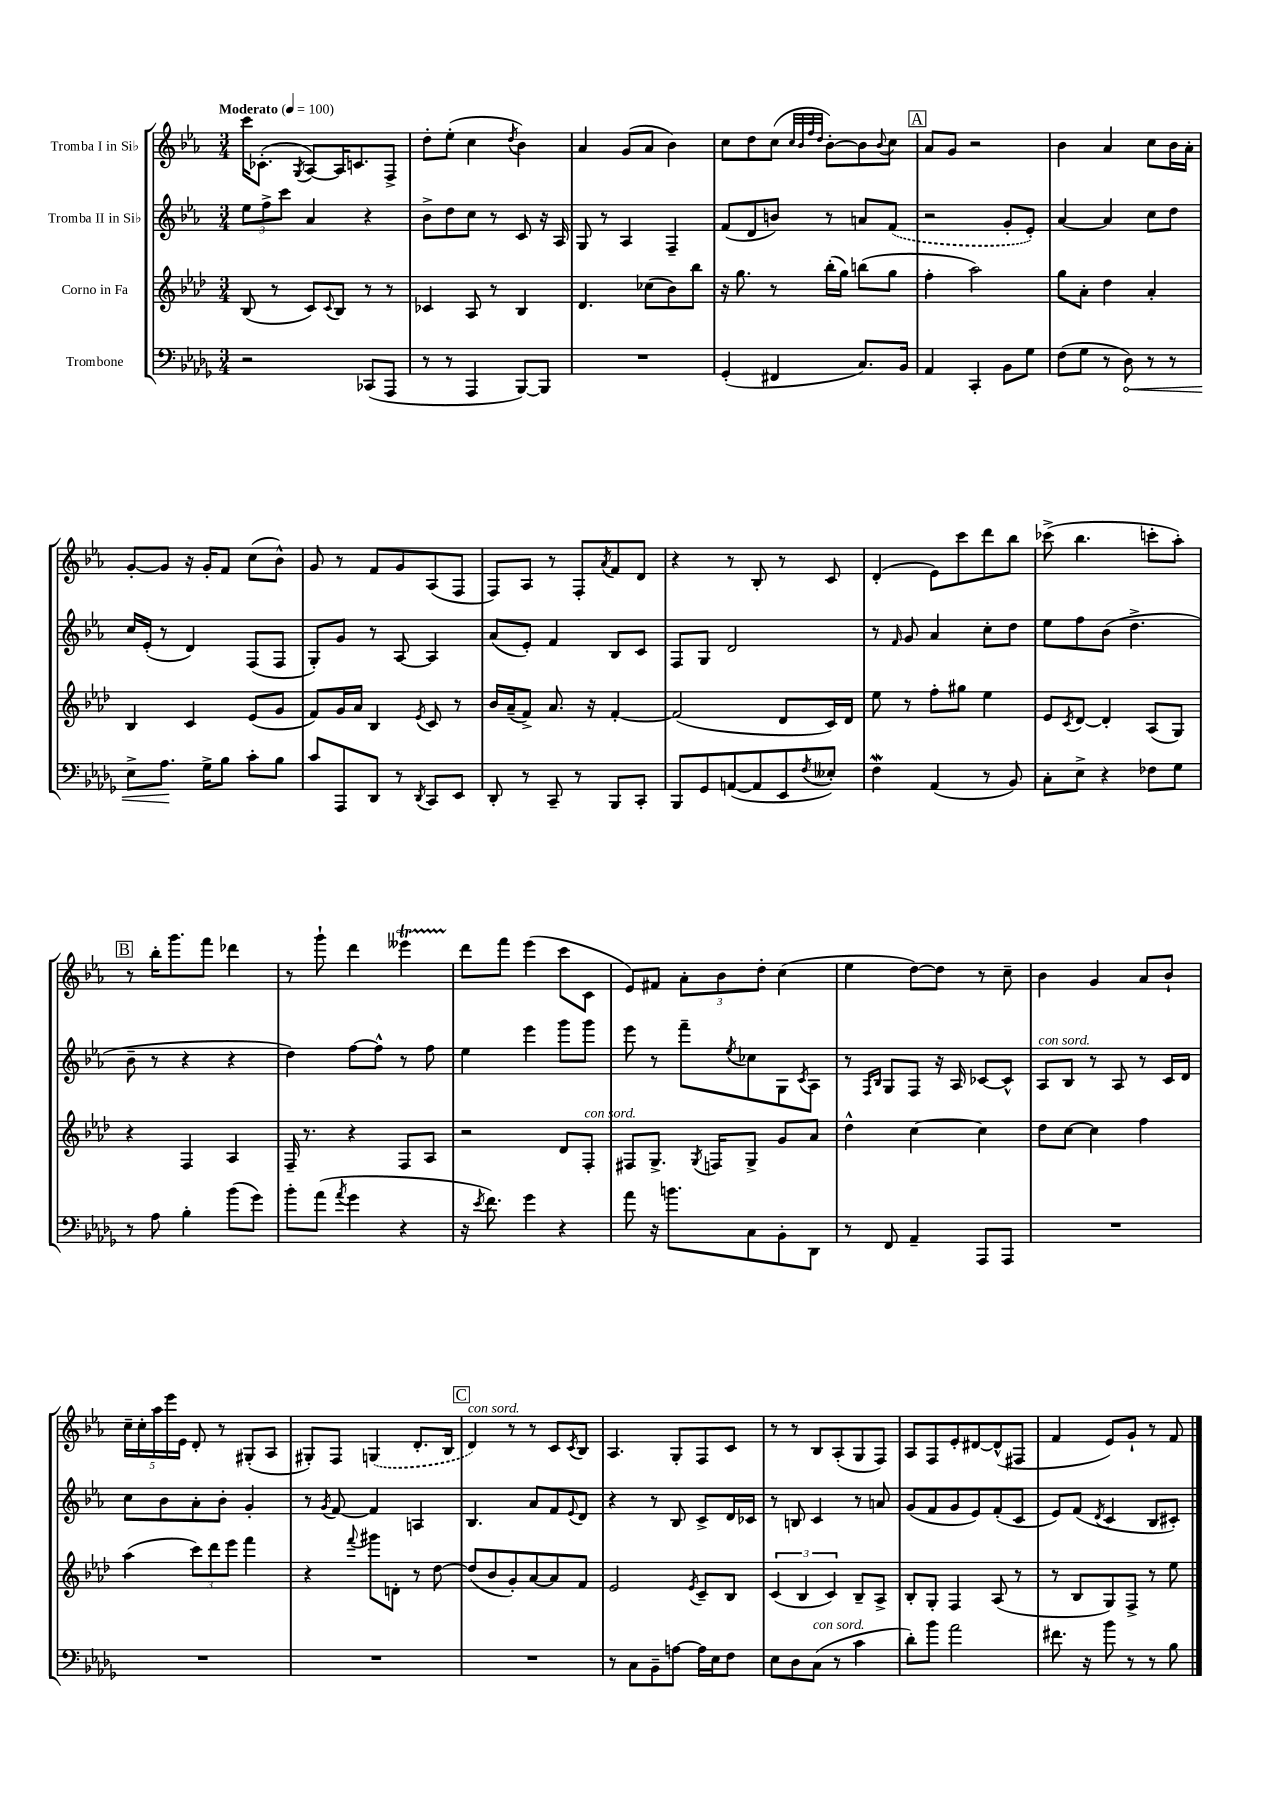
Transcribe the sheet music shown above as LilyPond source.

<<
\new StaffGroup <<
\new Staff = "s0" \with { instrumentName = "Tromba I in Sib" } {
    \clef treble \key ees \major \numericTimeSignature \time 3/4 \tempo "Moderato" 4 = 100
    c'''16 ces'8.-.( \acciaccatura { g8 } aes8~) aes16 c'8. f8-> |
    d''8-. ees''8-.( c''4 \acciaccatura { d''8 } bes'4) |
    aes'4 g'8( aes'8 bes'4) |
    c''8 d''8 c''8( \grace { c''32 bes'32 f''32 d''32 } bes'8~-.) bes'8 \appoggiatura { bes'8 } c''8 |
    \mark \markup { \box "A" } aes'8 g'8 r2 |
    bes'4 aes'4 c''8 bes'16 aes'16-. |
    g'8~-. g'8 r16 g'16-. f'8 c''8( bes'8-^) |
    g'8 r8 f'8 g'8 aes8( f8 |
    f8) aes8 r8 f8-. \acciaccatura { aes'8 } f'8 d'8 |
    r4 r8 bes8-. r8 c'8 |
    d'4-.( ees'8) c'''8 d'''8 bes''8 |
    ces'''8->( bes''4. c'''8-. aes''8-.) |
    \mark \markup { \box "B" } r8 bes''16-. g'''8. f'''8 des'''4 |
    r8 g'''8-! d'''4 eeses'''4\startTrillSpan |
    d'''8\stopTrillSpan f'''8 ees'''4( c'''8 c'8 |
    ees'8) fis'8 \tuplet 3/2 { aes'8-. bes'8 d''8-. } c''4( |
    ees''4 d''8~) d''8 r8 c''8-- |
    bes'4 g'4 aes'8 bes'8-! |
    \tuplet 5/4 { c''16-- c''16-. aes''16 ees'''16 ees'16 } d'8-. r8 gis8-.( aes8 |
    gis8-.) f8 \once \slurDashed g4( d'8.-. bes16 |
    \mark \markup { \box "C" } d'4^\markup { \italic "con sord." }) r8 r8 c'8 \acciaccatura { c'8 } bes8 |
    aes4. g8-. f8 c'8 |
    r8 r8 bes8 aes8-.( g8 f8) |
    aes8 f8 ees'8-. dis'8~ dis'8-^( fis8 |
    f'4 ees'8) g'8-! r8 f'8 \bar "|." |
}
\new Staff = "s1" \with { instrumentName = "Tromba II in Sib" } {
    \clef treble \key ees \major \numericTimeSignature \time 3/4
    \tuplet 3/2 { ees''8 f''8-> c'''8 } aes'4 r4 |
    bes'8-> d''8 c''8 r8 c'8 r16 aes16 |
    g8 r8 aes4 f4-- |
    f'8( d'8 b'8) r8 a'8 \once \slurDashed f'8( |
    \mark \markup { \box "A" } r2 g'8-. ees'8-.) |
    aes'4~ aes'4 c''8 d''8 |
    c''16 ees'16-.( r8 d'4) f8( f8 |
    g8-.) g'8 r8 aes8~ aes4 |
    aes'8( ees'8-.) f'4 bes8 c'8 |
    f8 g8 d'2 |
    r8 \grace { f'16 } g'8 aes'4 c''8-. d''8 |
    ees''8 f''8 bes'8( d''4.-> |
    \mark \markup { \box "B" } bes'8-- r8 r4 r4 |
    d''4) f''8~ f''8-^ r8 f''8 |
    ees''4 ees'''4 g'''8 g'''8 |
    ees'''8 r8 f'''8-- \acciaccatura { ees''8 } ces''8 g8 \acciaccatura { c'8 } aes8 |
    r8 \grace { f16 bes16 } g8 f8 r16 aes16 ces'8~ ces'8-^ |
    aes8^\markup { \italic "con sord." } bes8 r8 aes8 r8 c'16 d'16 |
    c''8 bes'8 aes'8-. bes'8-. g'4-. |
    r8 \acciaccatura { g'8 } f'8~ f'4 a4 |
    \mark \markup { \box "C" } bes4. aes'8 f'8 \appoggiatura { ees'8 } d'8 |
    r4 r8 bes8 c'8-> d'16 ces'16 |
    r8 b8 c'4 r8 a'8 |
    g'8( f'8 g'8 ees'8) f'8-.( c'8 |
    ees'8) f'8( \acciaccatura { d'8 } c'4 bes8 cis'8-.) \bar "|." |
}
\new Staff = "s2" \with { instrumentName = "Corno in Fa" } {
    \clef treble \key aes \major \numericTimeSignature \time 3/4
    bes8( r8 c'8) \appoggiatura { c'8 } bes8 r8 r8 |
    ces'4 aes8 r8 bes4 |
    des'4. ces''8( bes'8) bes''8 |
    r16 g''8. r8 bes''16-.( g''16) b''8( g''8 |
    \mark \markup { \box "A" } f''4-. aes''2) |
    g''8 aes'8-. des''4 aes'4-. |
    bes4 c'4 ees'8( g'8 |
    f'8) g'16 aes'16 bes4 \acciaccatura { ees'8 } c'8 r8 |
    bes'16 aes'16--( f'8->) aes'8. r16 f'4~-. |
    f'2( des'8 c'16) des'16 |
    ees''8 r8 f''8-. gis''8 ees''4 |
    ees'8 \acciaccatura { c'8 } des'8~ des'4-. aes8( g8) |
    \mark \markup { \box "B" } r4 f4 aes4 |
    f16-- r8. r4 f8 aes8 |
    r2 des'8 f8-.^\markup { \italic "con sord." } |
    fis8 g8.-> \acciaccatura { g8 } f16 g8-> g'8 aes'8 |
    des''4-^ c''4~ c''4 |
    des''8 c''8~ c''4 f''4 |
    aes''4( \tuplet 3/2 { c'''8) des'''8 ees'''8 } f'''4 |
    r4 \appoggiatura { f'''8 } gis'''8 d'8-. r8 des''8~ |
    \mark \markup { \box "C" } des''8( bes'8 g'8-.) aes'8~ aes'8 f'8 |
    ees'2 \acciaccatura { ees'8 } c'8-- bes8 |
    \tuplet 3/2 { c'4( bes4 c'4) } bes8-- aes8-> |
    bes8-. g8-. f4 aes8( r8 |
    r8 bes8 g8) f8-> r8 ees''8 \bar "|." |
}
\new Staff = "s3" \with { instrumentName = "Trombone" } {
    \clef bass \key des \major \numericTimeSignature \time 3/4
    r2 ces,8( aes,,8 |
    r8 r8 aes,,4 bes,,8~) bes,,8 |
    R2. |
    ges,4-.( fis,4 c8.) bes,16 |
    \mark \markup { \box "A" } aes,4 c,4-. bes,8 ges8 |
    f8( ges8 r8 \once \override Hairpin.circled-tip = ##t des8\<) r8 r8 |
    ees8-> aes8.\! ges16-> bes8 c'8-. bes8 |
    c'8 aes,,8 des,8 r8 \acciaccatura { des,8 } c,8 ees,8 |
    des,8-. r8 c,8-- r8 bes,,8 c,8-. |
    bes,,8 ges,8 a,8~( a,8 ees,8 \acciaccatura { f8 } eeses8-.) |
    f4\mordent aes,4( r8 bes,8) |
    c8-. ees8-> r4 fes8 ges8 |
    \mark \markup { \box "B" } r8 aes8 bes4-. bes'8( ges'8) |
    bes'8-. aes'8( \acciaccatura { aes'8 } ges'4 r4 |
    r16 \acciaccatura { ees'8 } f'8.) ges'4 r4 |
    aes'8 r16 b'8. c8 bes,8-. des,8 |
    r8 f,8 aes,4-- aes,,8 aes,,8 |
    R2. |
    R2. |
    R2. |
    \mark \markup { \box "C" } R2. |
    r8 c8 bes,8-- a8~ a16 ees16 f8 |
    ees8 des8 c8^\markup { \italic "con sord." }( r8 c'4 |
    des'8-.) bes'8 aes'2 |
    fis'8. r16 bes'8 r8 r8 bes8 \bar "|." |
}
>>
>>
\layout { \context { \Score \remove "Bar_number_engraver" } }
